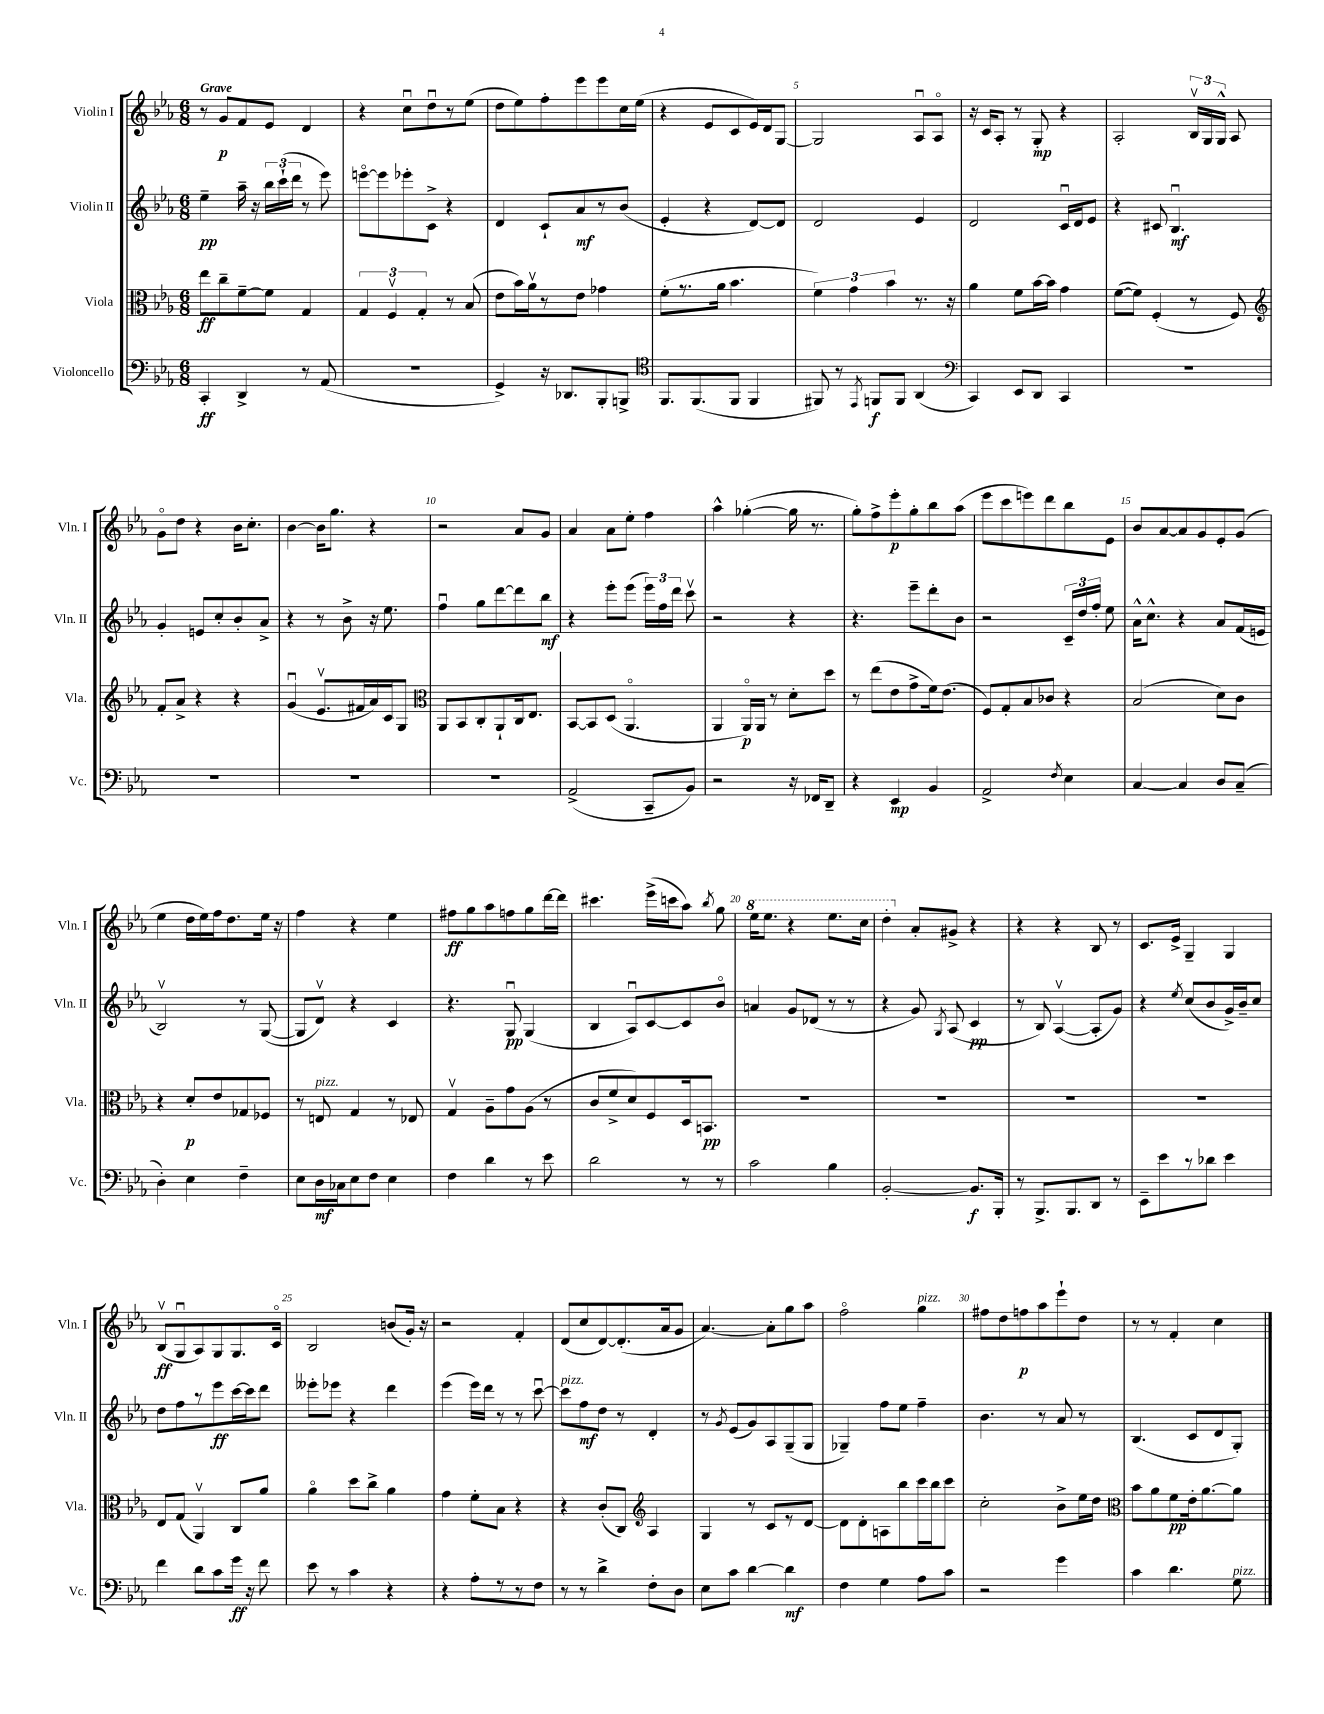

**kern	**kern	**kern	**kern
*staff4	*staff3	*staff2	*staff1
*clefF4	*clefC3	*clefG2	*clefG2
*k[b-e-a-]	*k[b-e-a-]	*k[b-e-a-]	*k[b-e-a-]
*M6/8	*M6/8	*M6/8	*M6/8
4CC'/	8ee-\L	4ee-~\	8r
.	8cc~\	.	8g/L
4DD^/	[8f~\	16aa-~\	8f/
.	.	16r	.
.	8f\]J	24bb-\LL	8e-/J
.	.	(24ccc`\	.
.	.	24ddd\JJ	.
8r	4G/	8r	4d/
(8AA-/	.	8eee-\)	.
=	=	=	=
2.r	6G/	[8eeeo\L	4r
.	.	8eee\]	.
.	6Fv/	.	.
.	.	8eee-'\	8ccu\L
.	6G'/	.	.
.	.	8c^\J	8ddu\
.	8r	4r	8r
.	(8B-/	.	(8ee-\J
=	=	=	=
4GG^/)	8e-\L	4d/	8dd\L
.	16b-\L)	.	8ee-\)
.	16a-v\J	.	.
16r	8r	8c`/L	8ff'\
8.DD-/L	.	.	.
.	8e-\J	8a-/	8eee-\
8BBB-'/	4g-\	8r	8eee-\
8BBB^/J	.	(8b-/J	16cc\L
.	.	.	(16ee-\JJ
=	=	=	=
*clefC4	*	*	*
8.FF/L	(8f'\L	4e-'/	4r
.	8.r	.	.
(8.FF/	.	.	.
.	.	4r	8e-/L
.	16a-\Jk	.	.
8FF/J	4.b-\	.	8c/
4FF/	.	[8d/L)	16e-/L)
.	.	.	16d/J
.	.	8d/]J	[8G/J
=	=	=	=
8FF#/)	6f\)	2d/	2G/]
8r	.	.	.
.	6g\	.	.
8qEE-/	.	.	.
8FF/L	.	.	.
.	6b-\	.	.
8FF/J	.	.	.
(4AA-/	8.r	4e-/	8A-u/L
.	.	.	8A-o/J
.	16r	.	.
=	=	=	=
*clefF4	*	*	*
4CC/)	4a-\	2d/	16r
.	.	.	16c/LK
.	.	.	8A-'/J
8EE-/L	8f\L	.	8r
8DD/J	[16b-\L	.	8G'/
.	16b-\]JJ	.	.
4CC/	4g\	16cu/LL	4r
.	.	16d/J	.
.	.	8e-/J	.
=	=	=	=
2.r	([8f\L	4r	2A-'/
.	8f\]J)	.	.
.	(4F'/	8c#/	.
.	.	4.B-u/	.
.	8r	.	24B-v/LL
.	.	.	24G/
.	.	.	24G^^/JJ
.	8F/)	.	8A-/
=	=	=	=
*	*clefG2	*	*
2.r	8f'/L	4g'/	8go\L
.	8a-^/J	.	8dd\J
.	4r	8e/L	4r
.	.	8cc'/	.
.	4r	8b-'/	16b-\LK
.	.	.	8.cc'\J
.	.	8a-^/J	.
=	=	=	=
2.r	(4gu/	4r	[4b-\
.	8.e-v/L	8r	16b-\]LK
.	.	.	8.gg\J
.	.	8b-^\	.
.	16f#/L	.	.
.	16a-/)	16r	4r
.	16c/J	8.ee-\	.
.	8G/J	.	.
=	=	=	=
*	*clefC3	*	*
2.r	8AA-/L	4ffu\	2r
.	8BB-/	.	.
.	8C'/	8gg\L	.
.	8AA-`/	[8ddd\	.
.	16C/k	8ddd\]	8a-/L
.	8.E-/J	.	.
.	.	8bb-\J	8g/J
=	=	=	=
(2AA-^/	[8BB-/L	4r	4a-/
.	8BB-/]	.	.
.	(8D/J	8eee-'\L	8a-\L
.	4.AA-o/	(8eee-\J	8ee-'\J
8CC~/L	.	24eee-\LL)	4ff\
.	.	24ff\	.
.	.	24ddd\JJ	.
8BB-/J)	.	8cccv\	.
=	=	=	=
2r	4AA-/	2r	4aa-^^\
.	16AA-o/LL)	.	([4gg-'\
.	16AA-/JJ	.	.
.	8r	.	.
16r	8d'\L	4r	16gg-\]
16FF-/LK	.	.	8.r
8DD~/J	8dd\J	.	.
=	=	=	=
4r	8r	4.r	8gg'\L)
.	(8ee-\L	.	8ff^\
4EE-/	8e-\	.	8eee-'\
.	8g^\	8eee-~\L	8gg'\
4BB-/	16f\k)	8ddd'\	8bb-\
.	(8.e-\J	.	.
.	.	8b-\J	(8aa-\J
=	=	=	=
2AA-^/	8F/L)	2r	8eee-\L
.	8G'/	.	8ccc\
.	8B-/	.	8eee\)
.	8c-/J	.	8ddd\
8qF/	.	.	.
4E-\	4r	24c~/LL	8bb-\
.	.	24dd/	.
.	.	24ff'/JJ	.
.	.	8ee-\	8e-\J
=	=	=	=
[4C/	(2B-/	16a-^^\LK	8b-/L
.	.	8.cc^^\J	.
.	.	.	[8a-/
4C/]	.	4r	8a-/]
.	.	.	8g/
8D/L	8d\L)	8a-/L	8e-'/
(8C~/J	8c\J	(16f/L	(8g/J
.	.	16e/JJ	.
=	=	=	=
4D'\)	4r	2B-v/)	4ee-\
4E-\	8d'/L	.	16dd\LL
.	.	.	16ee-\)
.	8e-/	.	16ff\J
.	.	.	8.dd\
4F~\	8G-/	8r	.
.	8F-/J	([8G/	16ee-\Jk
.	.	.	16r
=	=	=	=
8E-\L	8r	8G/]L	4ff\
16D\L	8E/	8dv/J)	.
16C-\J	.	.	.
8E-\	4G/	4r	4r
8F\J	.	.	.
4E-\	8r	4c/	4ee-\
.	8E-/	.	.
=	=	=	=
4F\	4Gv/	4.r	8ff#\L
.	.	.	8gg\
4d\	8A-~\L	.	8aa-\
.	8g\	8Gu/	8ff\
8r	(8A-\J	(4G/	8gg\
8e-\	8r	.	[16ddd\L
.	.	.	16ddd\]JJ
=	=	=	=
2d\	8c/L	4B-/	4.ccc#\
.	8f^/	.	.
.	8d/)	8A-u/L)	.
.	8F/	[8c/	(16eee-^\LL
.	.	.	16ccc\J
8r	16D/k	8c/]	8aa-\J)
.	8.BB/J	.	.
.	.	.	8qbb-/
8r	.	8b-o/J	8gg\
=	=	=	=
2c\	2.r	4a/	16eee-\LK
.	.	.	8.eee-\J
.	.	8g/L	4r
.	.	(8d-/J	.
4B-\	.	8r	8.eee-\L
.	.	8r	.
.	.	.	16ccc\Jk
=	=	=	=
[2BB-'/	2.r	4r	4ddd'\
.	.	8g/)	8a-'/L
.	.	8qG/	.
.	.	(8A-/	8g#^/J
8.BB-/]L	.	4c/	4r
16BBB-'/Jk	.	.	.
=	=	=	=
8r	2.r	8r	4r
8.BBB-^/L	.	8B-/)	.
.	.	([4A-v/	4r
8.BBB-/	.	.	.
8DD/J	.	8A-'/]L	8B-/
8r	.	8g/J)	8r
=	=	=	=
8EE-~\L	2.r	4r	8.c/L
8e-\	.	.	.
.	.	.	16e-^/Jk
.	.	8qee-/	.
8r	.	(8cc/L	4G~/
8d-\J	.	8b-/	.
4e-\	.	16g^/L)	4G/
.	.	16b-~/J	.
.	.	8cc/J	.
=	=	=	=
4f\	8E-/L	8dd\L	(8B-v/L
.	(8G/J	8ff\	8Gu/
8d\L	4AA-v/)	8r	8A-/)
8c\	.	8eee-\	8G/
16g\Jk	8C/L	[16ccc\L	8.G/
16r	.	16ccc\]J	.
8f\	8a-/J	8ddd\J	.
.	.	.	16co/Jk
=	=	=	=
8e-\	4a-o\	8eee--'\L	2B-/
8r	.	8eee-\J	.
4c\	8dd\L	4r	.
.	8cc^\J	.	.
4r	4a-\	4ddd\	(8b/L
.	.	.	16g'/Jk)
.	.	.	16r
=	=	=	=
4r	4g\	(4eee-\	2r
8A-'\L	8f'\L	16eee-\LL)	.
.	.	16ddd\JJ	.
8r	8B-\J	8r	.
8r	4r	8r	4f'/
8F\J	.	[8cccu\	.
=	=	=	=
8r	4r	8ccc\]L	(8d/L
8r	.	8ff\	8cc/
4d^\	(8c'/L	8dd\J	[8d/)
.	8C/J)	8r	(8.d'/]
*	*clefG2	*	*
8F'\L	4A-/	4d'/	.
.	.	.	16a-/k
8D\J	.	.	8g/J
=	=	=	=
8E-\L	4G/	8r	[4.a-/)
.	.	8qg/	.
8c\J	.	(8e-/L	.
[4d\	8r	8g/)	.
.	8c/L	8A-/	8a-'\]L
4d\]	8r	(8G~/	8gg\
.	[8d/J	8G/J	8aa-\J
=	=	=	=
4F\	8d\]L	4G-~/)	2ffo\
.	8d'\	.	.
4G\	8A\	8ff\L	.
.	8bb-\	8ee-\J	.
8A-\L	16ccc\L	4ff~\	4gg\
.	16bb-\J	.	.
8c\J	8ccc\J	.	.
=	=	=	=
2r	2cc'\	4.b-\	8ff#\L
.	.	.	8dd\
.	.	.	8ff\
.	.	8r	8aa-\
4g\	8b-^\L	8a-/	8eee-`\
.	16ee-\L	8r	8dd\J
.	16dd\JJ	.	.
=	=	=	=
*	*clefC3	*	*
4c\	8b-\L	(4.B-/	8r
.	8a-\	.	8r
4.d\	8f\	.	4f'/
.	16e-'\k	8c/L	.
.	[8.a-\	.	.
.	.	8d/	4cc\
8G\	8a-\]J	8G'/J)	.
==	==	==	==
*-	*-	*-	*-
